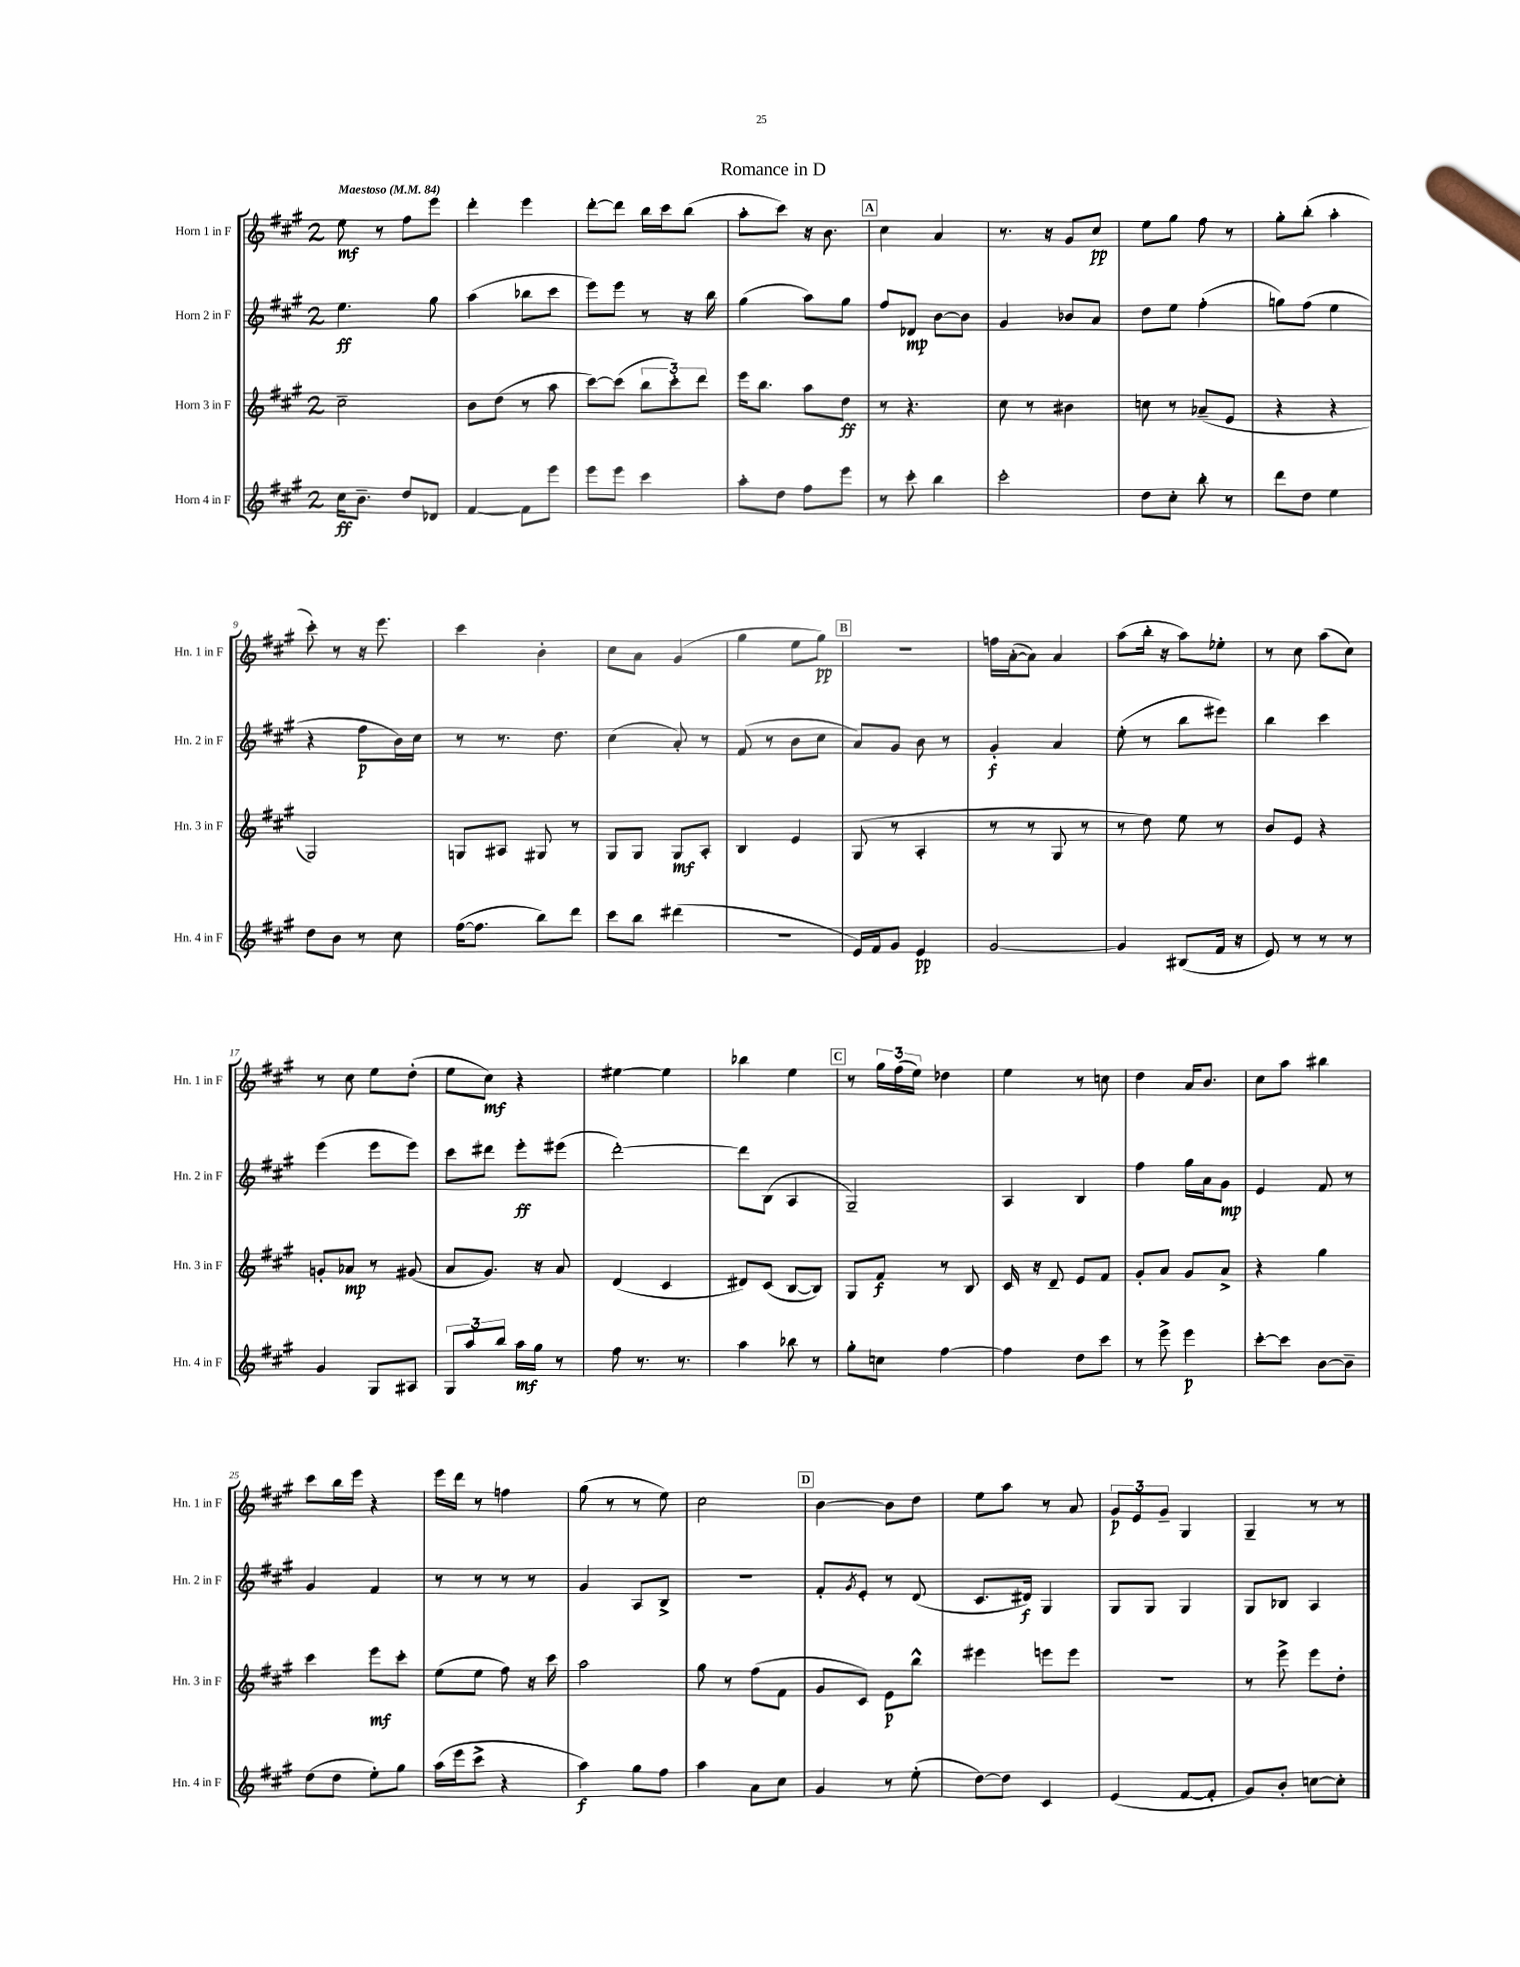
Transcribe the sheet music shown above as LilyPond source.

\header { title = "Romance in D" }
<<
\new StaffGroup <<
\new Staff = "s0" \with { instrumentName = "Horn 1 in F" shortInstrumentName = "Hn. 1 in F" } {
    \clef treble \key a \major \once \override Staff.TimeSignature.style = #'single-digit \time 2/4 \tempo "Maestoso" 4 = 84
    e''8\mf r8 fis''8 e'''8 |
    d'''4-. e'''4 |
    d'''8~-. d'''8 b''16 cis'''16 b''8( |
    a''8-. cis'''8) r16 b'8. |
    \mark \markup { \box "A" } cis''4 a'4 |
    r8. r16 gis'8 cis''8\pp |
    e''8 gis''8 fis''8 r8 |
    gis''8-. b''8-.( a''4-. |
    cis'''8-.) r8 r16 e'''8. |
    cis'''4 b'4-. |
    cis''8 a'8 gis'4( |
    gis''4 e''8 gis''8\pp) |
    \mark \markup { \box "B" } r2 |
    f''16 a'16~-.( a'8) a'4 |
    a''8( b''16-. r16 a''8) ees''8-. |
    r8 cis''8 a''8( cis''8) |
    r8 cis''8 e''8 d''8-.( |
    e''8 cis''8\mf) r4 |
    eis''4~ eis''4 |
    bes''4 e''4 |
    \mark \markup { \box "C" } r8 \tuplet 3/2 { gis''16 fis''16( e''16) } des''4 |
    e''4 r8 c''8 |
    d''4 a'16 b'8. |
    cis''8 a''8 bis''4 |
    cis'''8 b''16 e'''16 r4 |
    e'''16 d'''16 r8 f''4 |
    gis''8( r8 r8 e''8) |
    cis''2 |
    \mark \markup { \box "D" } b'4~ b'8 d''8 |
    e''8 a''8 r8 a'8 |
    \tuplet 3/2 { gis'8\p e'8 gis'8-- } gis4 |
    gis4-- r8 r8 \bar "|." |
}
\new Staff = "s1" \with { instrumentName = "Horn 2 in F" shortInstrumentName = "Hn. 2 in F" } {
    \clef treble \key a \major \once \override Staff.TimeSignature.style = #'single-digit \time 2/4
    e''4.\ff gis''8 |
    a''4( bes''8 cis'''8 |
    e'''8) e'''8 r8 r16 b''16 |
    gis''4( a''8) gis''8 |
    \mark \markup { \box "A" } fis''8 des'8\mp b'8~ b'8 |
    gis'4 bes'8 a'8 |
    d''8 e''8 fis''4-.( |
    g''8) fis''8( e''4 |
    r4 fis''8\p b'16) cis''16 |
    r8 r8. d''8. |
    cis''4( a'8-.) r8 |
    fis'8( r8 b'8 cis''8 |
    \mark \markup { \box "B" } a'8) gis'8 b'8 r8 |
    gis'4-.\f a'4 |
    e''8-.( r8 b''8 eis'''8) |
    b''4 cis'''4 |
    e'''4( e'''8 e'''8) |
    cis'''8 dis'''8 e'''8-.\ff eis'''8( |
    d'''2~-.) |
    d'''8 b8( a4 |
    \mark \markup { \box "C" } gis2--) |
    a4 b4 |
    fis''4 gis''16 a'16 gis'8\mp |
    e'4 fis'8 r8 |
    gis'4 fis'4 |
    r8 r8 r8 r8 |
    gis'4 a8 b8-> |
    R2 |
    \mark \markup { \box "D" } fis'8-. \acciaccatura { gis'8 } e'8-. r8 d'8( |
    cis'8. dis'16\f) gis4 |
    gis8 gis8 gis4 |
    gis8 bes8 a4 \bar "|." |
}
\new Staff = "s2" \with { instrumentName = "Horn 3 in F" shortInstrumentName = "Hn. 3 in F" } {
    \clef treble \key a \major \once \override Staff.TimeSignature.style = #'single-digit \time 2/4
    cis''2-- |
    b'8 d''8( r8 a''8 |
    cis'''8~) cis'''8( \tuplet 3/2 { b''8 cis'''8-.) d'''8 } |
    e'''16 b''8. a''8 d''8\ff |
    \mark \markup { \box "A" } r8 r4. |
    cis''8 r8 bis'4 |
    c''8 r8 aes'8--( e'8 |
    r4 r4 |
    gis2) |
    g8 ais8 gis8 r8 |
    gis8 gis8 gis8\mf a8-. |
    b4 e'4 |
    \mark \markup { \box "B" } gis8( r8 a4-. |
    r8 r8 gis8 r8 |
    r8 d''8) e''8 r8 |
    b'8 e'8 r4 |
    g'8-. aes'8\mp r8 gis'8( |
    a'8 gis'8.) r16 a'8 |
    d'4( cis'4 |
    dis'8) cis'8( b8~ b8) |
    \mark \markup { \box "C" } gis8 fis'8\f r8 b8 |
    cis'16 r16 d'8-- e'8 fis'8 |
    gis'8-. a'8 gis'8 a'8-> |
    r4 gis''4 |
    cis'''4 e'''8\mf cis'''8-. |
    e''8( e''8 fis''8) r16 cis'''16 |
    a''2 |
    gis''8 r8 fis''8( fis'8 |
    \mark \markup { \box "D" } gis'8 cis'8) e'8\p b''8-^ |
    eis'''4 e'''8 e'''8 |
    R2 |
    r8 e'''8-> e'''8 d''8-. \bar "|." |
}
\new Staff = "s3" \with { instrumentName = "Horn 4 in F" shortInstrumentName = "Hn. 4 in F" } {
    \clef treble \key a \major \once \override Staff.TimeSignature.style = #'single-digit \time 2/4
    cis''16\ff b'8.-- d''8 des'8 |
    fis'4~ fis'8 e'''8 |
    e'''8 e'''8 cis'''4 |
    a''8-. d''8 fis''8 e'''8 |
    \mark \markup { \box "A" } r8 cis'''8-. b''4 |
    cis'''2-. |
    d''8 cis''8-. b''8-. r8 |
    d'''8 d''8 e''4 |
    d''8 b'8 r8 cis''8 |
    fis''16~( fis''8. b''8) d'''8 |
    cis'''8 b''8 dis'''4( |
    R2 |
    \mark \markup { \box "B" } e'16) fis'16 gis'8 e'4\pp |
    gis'2~ |
    gis'4 bis8( fis'16 r16 |
    e'8) r8 r8 r8 |
    gis'4 gis8 ais8 |
    \tuplet 3/2 { gis8 a''8 b''8 } a''16\mf gis''16 r8 |
    fis''8 r8. r8. |
    a''4 bes''8 r8 |
    \mark \markup { \box "C" } gis''8-. c''8 fis''4~ |
    fis''4 d''8 cis'''8 |
    r8 e'''8-> e'''4\p |
    cis'''8~-. cis'''8 b'8~ b'8-- |
    d''8( d''8 e''8-.) gis''8 |
    a''16( e'''16 cis'''8-> r4 |
    a''4\f) gis''8 fis''8 |
    a''4 a'8 cis''8 |
    \mark \markup { \box "D" } gis'4 r8 e''8-.( |
    d''8~) d''8 cis'4 |
    e'4( fis'8~ fis'8-. |
    gis'8) b'8-. c''8~ c''8-. \bar "|." |
}
>>
>>
